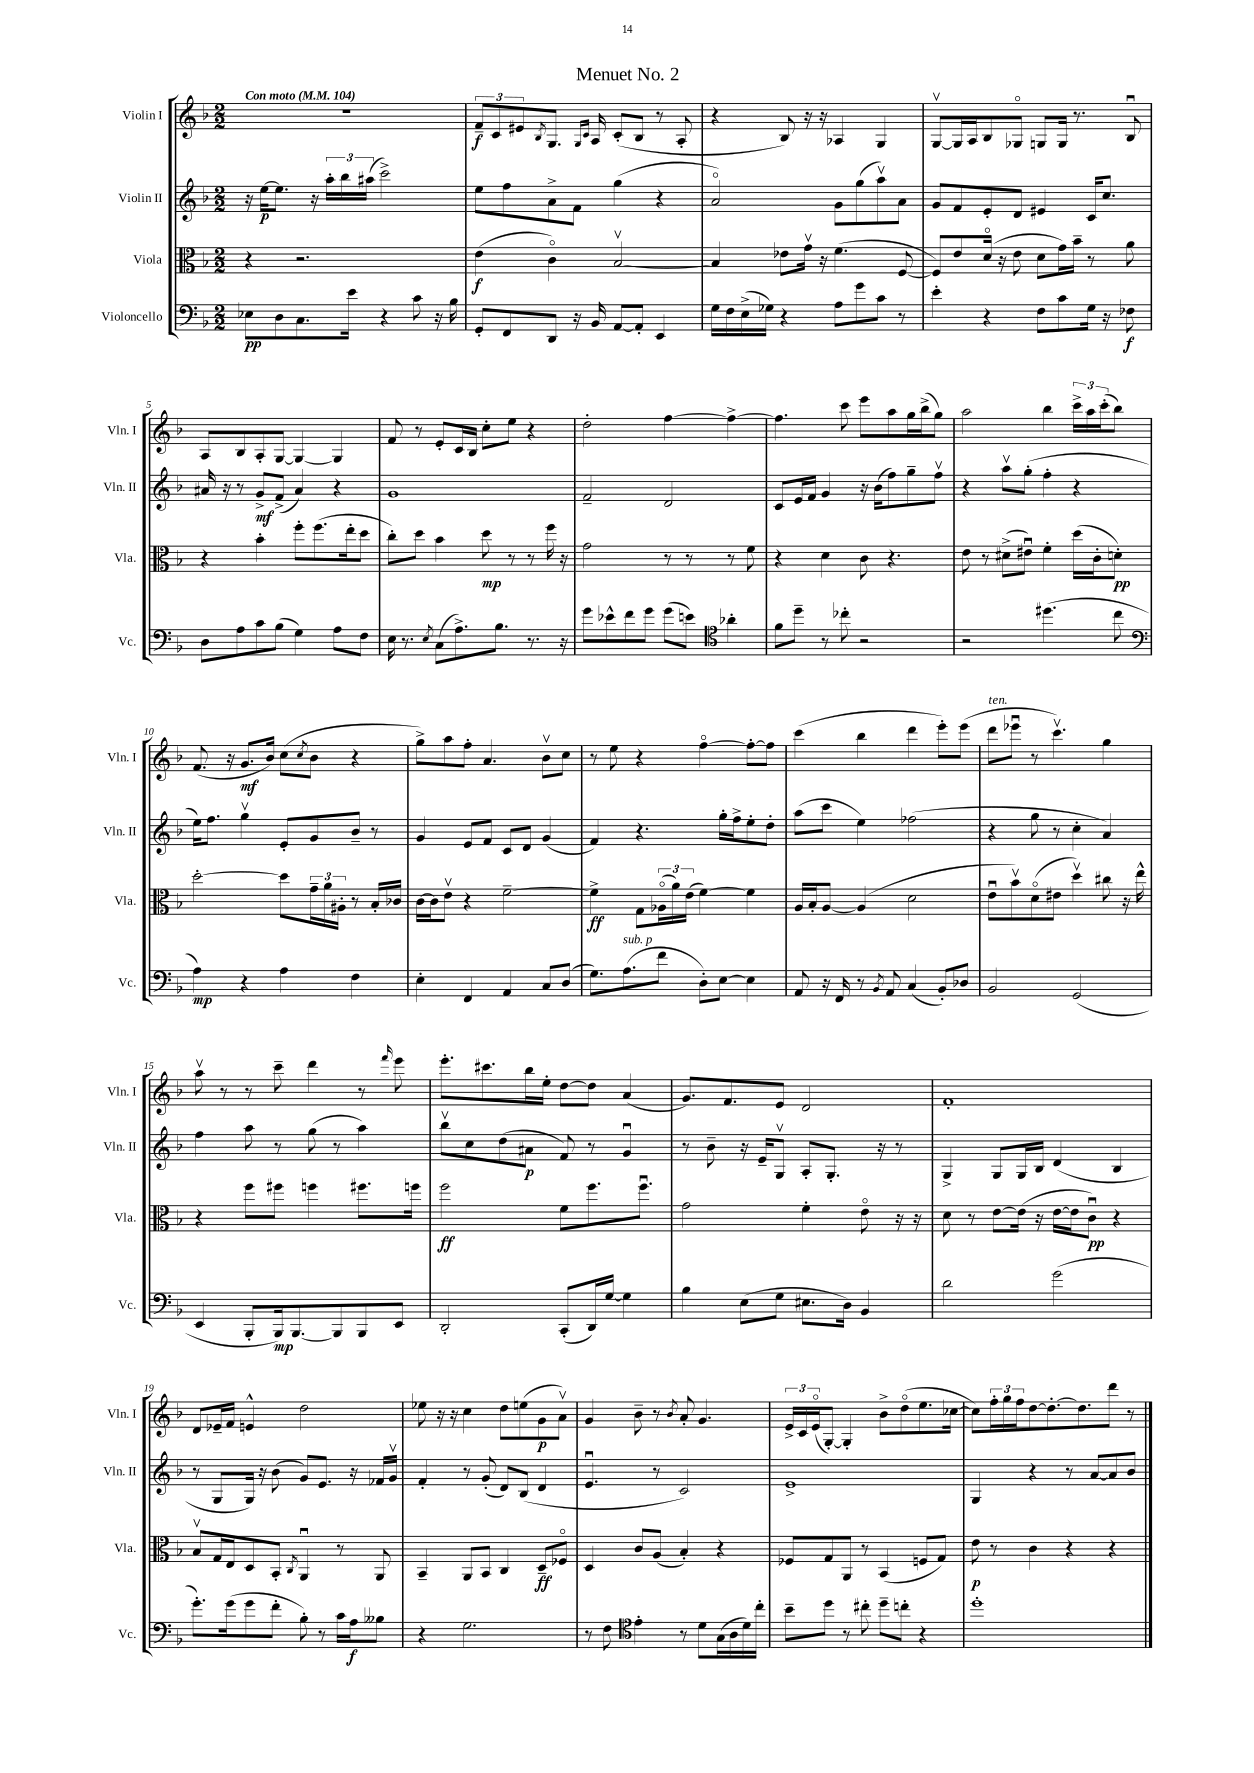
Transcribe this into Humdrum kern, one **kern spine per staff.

**kern	**kern	**kern	**kern
*staff4	*staff3	*staff2	*staff1
*clefF4	*clefC3	*clefG2	*clefG2
*k[b-]	*k[b-]	*k[b-]	*k[b-]
*M2/2	*M2/2	*M2/2	*M2/2
*MM104	*MM104	*MM104	*MM104
8E-	4r	16r	1r
.	.	[16ee	.
8D	.	8.ee]	.
8.C	2.r	.	.
.	.	16r	.
.	.	24aa'	.
.	.	24bb-	.
16e	.	.	.
.	.	(24aa#	.
4r	.	2ccc^)	.
8c	.	.	.
16r	.	.	.
16B-	.	.	.
=	=	=	=
8GG'	(4e	8ee	12f~
.	.	.	12c
8FF	.	8ff	.
.	.	.	12e#
.	.	.	8qB-
8DD	4co)	8a^	8.G
16r	.	8f	.
.	.	.	16qqG
.	.	.	16qqc
16BB-	.	.	16A
[8AA	[2B-v	(4gg	(8c'
8AA']	.	.	8B-
4EE	.	4r	8r
.	.	.	8A'
=	=	=	=
16G	4B-]	2ao)	4r
16F	.	.	.
(16E^	.	.	.
16G-)	.	.	.
4r	8e-	.	8B-)
.	16gv	.	16r
.	16r	.	16r
8A	(4.f	8g	4A-
8g	.	(8gg	.
8c	.	8aav)	4G
8r	[8F	8a	.
=	=	=	=
4e'	8F])	8g	[8Gv
.	8e	8f	16G]
.	.	.	16A
4r	(16do	8e'	8B-
.	16r	.	.
.	8e	8d	8G-o
8F	8d	4e#	8G
8c	16g)	.	16G
.	16b-~	.	8.r
16G	8r	16c	.
16r	.	8.cc	.
8F-	8a	.	8B-u
=	=	=	=
8D	4r	16a#	8A
.	.	16r	.
8A	.	8r	8B-
8c	4b-'	8g^	8A'
(8B-	.	(8f^	[8G
4G)	8ff'	4a#)	4G_
.	(8.ff	.	.
8A	.	4r	4G]
.	16ee'	.	.
8F	8dd	.	.
=	=	=	=
16E	8cc')	1g	8f
8.r	.	.	.
.	8dd	.	8r
8qE	.	.	.
(8C	4b-	.	8e'
8.A^)	.	.	16c
.	.	.	16B-
.	8dd	.	8cc'
8.B-	.	.	.
.	8r	.	8ee
8.r	8r	.	4r
.	16ff	.	.
16r	16r	.	.
=	=	=	=
8g	2g	2f~	2dd'
8e-^^	.	.	.
8f	.	.	.
8g	.	.	.
(8g	8r	2d	[4ff
8e)	8r	.	.
*clefC4	*	*	*
4a-'	8r	.	4ff^_
.	8f	.	.
=	=	=	=
8f	4r	8c	4.ff]
8dd~	.	16e	.
.	.	16f	.
8r	4d	4g	.
8cc-'	.	.	8ccc
2r	8c	16r	8eee
.	.	(16b-	.
.	4.r	8ff)	8aa
.	.	8gg~	16gg
.	.	.	(16bb-^
.	.	8ffv	8gg)
=	=	=	=
2r	8e	4r	2aa
.	8r	.	.
.	(8d#^	8aav	.
.	8e#u)	(8gg'	.
(4.dd#	4f'	4ff'	4bb-
.	(16dd	4r	24ccc^
.	.	.	24aa
.	16c'	.	.
.	.	.	(24ccc'
8cc	8d')	.	8bb-)
=	=	=	=
*clefF4	*	*	*
4A)	[2dd'	16ee)	(8.f
.	.	8.ff	.
.	.	.	16r
4r	.	4ggv	8.g
.	.	.	16b-)
4A	8dd]	8e'	(8cc
.	.	.	8qcc
.	24g~	8g	8b-
.	24a	.	.
.	24A#'	.	.
4F	8r	8b-~	4r
.	16B-'	8r	.
.	16c-	.	.
=	=	=	=
4E'	[16c	4g	8gg^)
.	16c]	.	.
.	8ev	.	8aa
4FF	4r	8e	8ff'
.	.	8f	4.a
4AA	[2f~	8c	.
.	.	8d	.
8C	.	(4g	8b-v
(8D	.	.	8cc
=	=	=	=
8.G)	4f^]	4f)	8r
.	.	.	8ee
(8.A	.	.	.
.	8G	4.r	4r
8f	(24A-o	.	.
.	24a)	.	.
.	(24e	.	.
8D')	[4f)	.	[4ffo
[8E	.	16gg'	.
.	.	16ff^	.
4E]	4f]	8ee'	8ff'_
.	.	8dd'	8ff]
=	=	=	=
8AA	16A	(8aa	(4ccc
.	16B-'	.	.
16r	[8A	8ccc	.
16FF	.	.	.
8r	(4A]	4ee)	4bb-
8qBB-	.	.	.
8AA	.	.	.
(4C	2d	(2ff-	4ddd
8BB-')	.	.	8eee')
8D-	.	.	(8eee
=	=	=	=
2BB-	8eu	4r	8ddd
.	8b-v)	.	8eee-u
.	(8do	8gg	8r
.	8e#	8r	4.cccv)
(2GG	4ddv)	4cc'	.
.	8cc#	4a)	4gg
.	16r	.	.
.	16ee^^	.	.
=	=	=	=
4EE	4r	4ff	8aav
.	.	.	8r
8BBB-'	8ff	8aa	8r
16BBB-)	8ff#	8r	8ccc~
[8.BBB-	.	.	.
.	4ff	(8gg	4ddd
8BBB-]	.	8r	.
8BBB-	8.ff#	4aa)	8r
.	.	.	16qqfff
8EE	.	.	8eee
.	16ff	.	.
=	=	=	=
2DD'	2ff	8bb-v	8.eee'
.	.	8cc	.
.	.	.	8.ccc#
.	.	(8dd	.
.	.	8a#	16bb-
.	.	.	16ee'
(8CC'	8f	8f)	[8dd
16DD)	8.ff	8r	8dd]
[16G	.	.	.
4G]	.	4gu	(4a
.	8.ffu	.	.
=	=	=	=
4B-	2g	8r	8.g)
.	.	8b-~	.
.	.	.	8.f
(8E	.	16r	.
.	.	16e~	.
8G	.	8Gv	8e
8.E#	4f'	8A'	2d
.	.	8.G'	.
16D)	.	.	.
4BB-	8eo	.	.
.	.	16r	.
.	16r	8r	.
.	16r	.	.
=	=	=	=
2d	8d	4G^	1f'
.	8r	.	.
.	[8e	8G	.
.	(16e]	16G	.
.	16r	16B-	.
(2g	[16e	(4d	.
.	16e]	.	.
.	8cu)	.	.
.	4r	4B-	.
=	=	=	=
8.g')	8B-v	8r	8d
.	16G	8G	16e-~
(16g	16E	.	16f
8g	8D	16G)	4e^^
.	.	16r	.
8f'	8BB-'	(8b-	.
.	8qC	.	.
8B-')	4AAu	8g)	2dd
8r	.	8.e	.
16c	8r	.	.
16A	.	16r	.
8B--	8AA	16f-	.
.	.	16gv	.
=	=	=	=
4r	4BB-~	4f'	8ee-
.	.	.	16r
.	.	.	16r
2.G	8AA	8r	4cc
.	8BB-	(8g'	.
.	4C	8d)	8dd
.	.	(8B-	(8ee
.	8D~	4d	8g
.	8F-o	.	8av)
=	=	=	=
8r	4D	4.eu	4g
8F	.	.	.
*clefC4	*	*	*
4e'	8c	.	8b-~
.	(8A	8r	8r
.	.	.	8qb-
8r	4B-')	2c)	8a'
8d	.	.	4.g
(16G	4r	.	.
16A	.	.	.
16d)	.	.	.
16cc'	.	.	.
=	=	=	=
8b-~	8F-	1e^	24e^
.	.	.	24c
.	.	.	(24eo
8dd	8G	.	[8G')
8r	8AA	.	4G']
8cc#'	8r	.	.
8dd~	(4BB-	.	8b-^
8cc'	.	.	(8ddo
4r	8F	.	8.ee
.	8G)	.	.
.	.	.	[16cc-
=	=	=	=
1dd'	8e	4G	8cc-])
.	8r	.	24ff'
.	.	.	24gg
.	.	.	24ff
.	4c	4r	[8dd
.	.	.	8.dd'_
.	4r	8r	.
.	.	.	8.dd]
.	.	[8a	.
.	4r	8a]	8ddd
.	.	8b-	8r
==	==	==	==
*-	*-	*-	*-
